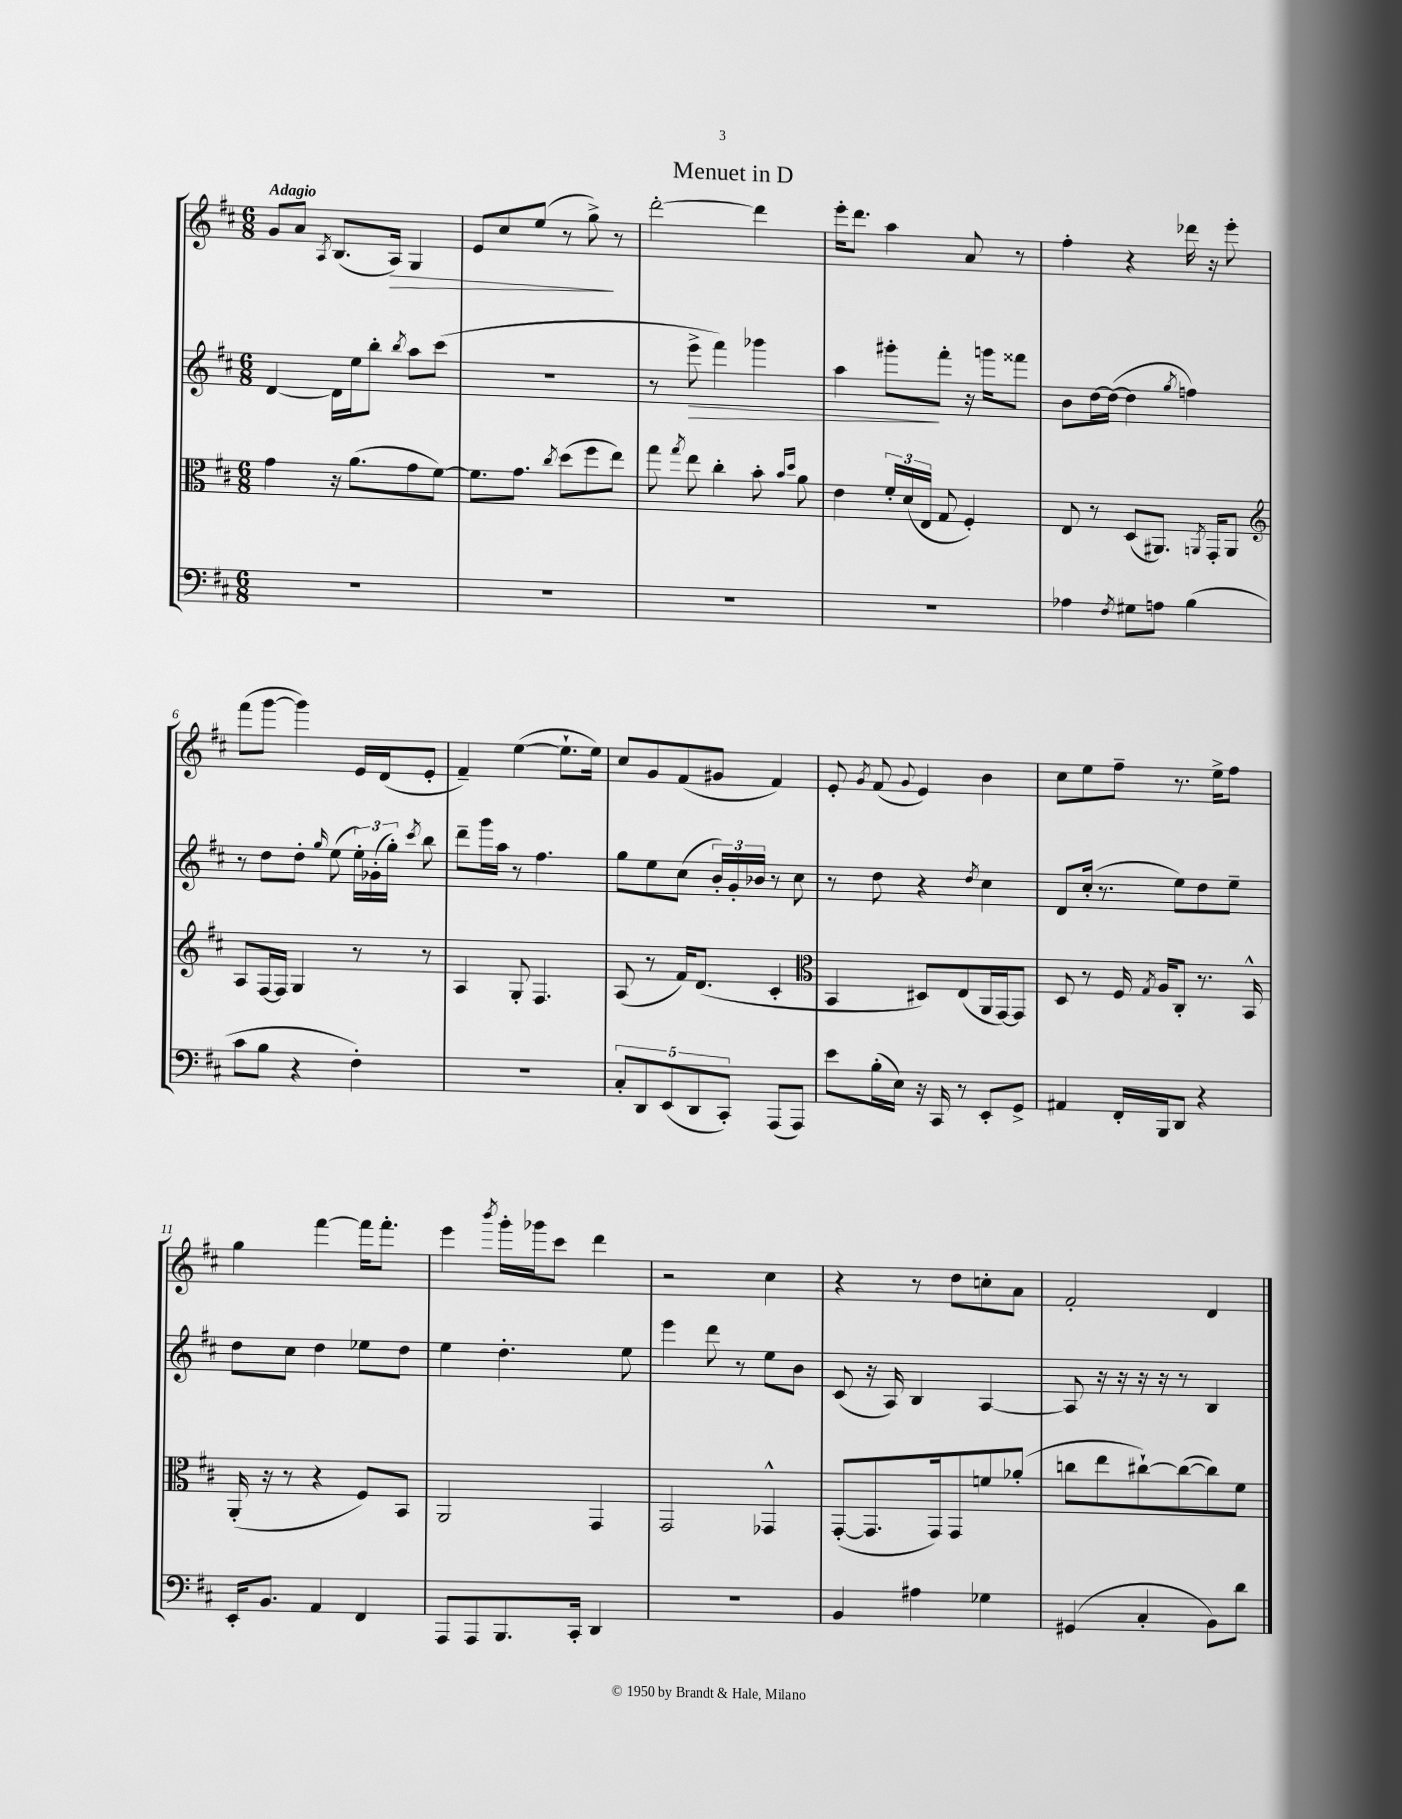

**kern	**kern	**kern	**kern
*staff4	*staff3	*staff2	*staff1
*clefF4	*clefC3	*clefG2	*clefG2
*k[f#c#]	*k[f#c#]	*k[f#c#]	*k[f#c#]
*M6/8	*M6/8	*M6/8	*M6/8
2.r	4g	[4d	8g
.	.	.	8a
.	.	.	8qA
.	16r	16d]	(8.B
.	(8.a	16ee	.
.	.	8bb'	.
.	.	.	16A)
.	.	8qbb	.
.	8g	8aa	4G
.	[8f#)	(8ccc#	.
=	=	=	=
2.r	8.f#]	2.r	8e
.	.	.	8cc#
.	8.g	.	.
.	.	.	(8ee
.	8qcc#	.	.
.	(8dd	.	8r
.	8ff#	.	8gg^)
.	8ee)	.	8r
=	=	=	=
2.r	8gg	8r	[2ddd'
.	8qgg	.	.
.	8ee	8eee^	.
.	4cc#'	4fff#)	.
.	8b'	4ggg-	4ddd]
.	16qqb	.	.
.	16qqdd	.	.
.	8a	.	.
=	=	=	=
2.r	4e	4aa	16eee'
.	.	.	8.ddd
.	24f#'	8ggg#'	4aa
.	(24d	.	.
.	24E	.	.
.	8G	8fff#'	.
.	4F#')	16r	8a
.	.	16ggg	.
.	.	8fff##	8r
=	=	=	=
4A-	8E	8b	4ff#'
.	8r	[16dd	.
.	.	(16dd_	.
8qF#	.	.	.
8G#	(8D	4dd]	4r
8A	8.AA#)	.	.
.	.	8qgg	.
(4B	.	4ff)	16ddd-
.	8qAA	.	.
.	16GG'	.	16r
.	8AA	.	8eee'
=	=	=	=
*	*clefG2	*	*
8c#	8A	8r	(8fff#
8B	[16F#	8dd	[8ggg
.	16F#]	.	.
4r	4G	8dd'	4ggg])
.	.	16qqgg	.
.	.	(8ee	.
4F#')	8r	24ee')	16e
.	.	(24g-'	.
.	.	.	(16d
.	.	24gg')	.
.	.	8qccc#	.
.	8r	8bb	8e'
=	=	=	=
2.r	4A	8ddd~	4f#~)
.	.	16ggg	.
.	.	16aa	.
.	8G'	8r	([4ee
.	4.F#	4.ff#	.
.	.	.	8.ee`]
.	.	.	16ee)
=	=	=	=
10C#'	(8A	8gg	8cc#
10DD	.	.	.
.	8r	8ee	8g
(10EE	.	.	.
.	16f#)	(8cc#	(8f#
10DD	.	.	.
.	(8.d	.	.
.	.	24b')	8g#
10CC#')	.	.	.
.	.	24g'	.
.	.	24b-	.
(8AAA	4c#'	8r	4f#)
8AAA)	.	8cc#	.
=	=	=	=
*	*clefC3	*	*
8e	4BB	8r	8e'
.	.	.	8qg
(16B'	.	8dd	(8f#
16E)	.	.	.
.	.	.	8qqg
16r	8D#)	4r	4e)
16CC#	.	.	.
8r	(8E	.	.
.	.	8qdd	.
8EE'	16AA	4cc#	4b
.	[16GG)	.	.
8GG^	8GG]	.	.
=	=	=	=
4AA#	8D	8d	8cc#
.	8r	(16cc#'	8ee
.	.	8.r	.
16FF#'	16F#	.	8ff#~
.	8qG	.	.
16BBB	16A	.	.
8DD	8C#'	8ee)	8.r
4r	8.r	8dd	.
.	.	.	16ee^
.	.	8ee~	8ff#
.	16BB^^	.	.
=	=	=	=
16EE'	(16AA'	8dd	4gg
8.BB	16r	.	.
.	8r	8cc#	.
4AA	4r	4dd	[4fff#
4FF#	8F#)	8ee-	16fff#]
.	.	.	8.fff#'
.	8BB	8dd	.
=	=	=	=
8AAA	2AA	4ee	4eee
8AAA	.	.	.
.	.	.	8qbbb
8.BBB	.	4.dd'	16ggg'
.	.	.	16ggg-
.	.	.	8ccc#
16CC#'	.	.	.
4DD	4GG	.	4ddd
.	.	8ee	.
=	=	=	=
2.r	2GG	4eee	2r
.	.	8ddd	.
.	.	8r	.
.	4GG-^^	8ee	4cc#
.	.	8b	.
=	=	=	=
4BB	([8GG'	(8c#	4r
.	8.GG]	16r	.
.	.	16A)	.
4A#	.	4B	8r
.	16GG)	.	.
.	8GG	.	8dd
4G-	8f	[4A	8cc'
.	(8a-'	.	8a
=	=	=	=
(4GG#	8cc	8A]	2f#'
.	8ee	16r	.
.	.	16r	.
4C#'	[8cc#`)	16r	.
.	.	16r	.
.	(8cc#_	8r	.
8BB)	8cc#])	4B	4d
8d	8f#	.	.
==	==	==	==
*-	*-	*-	*-
